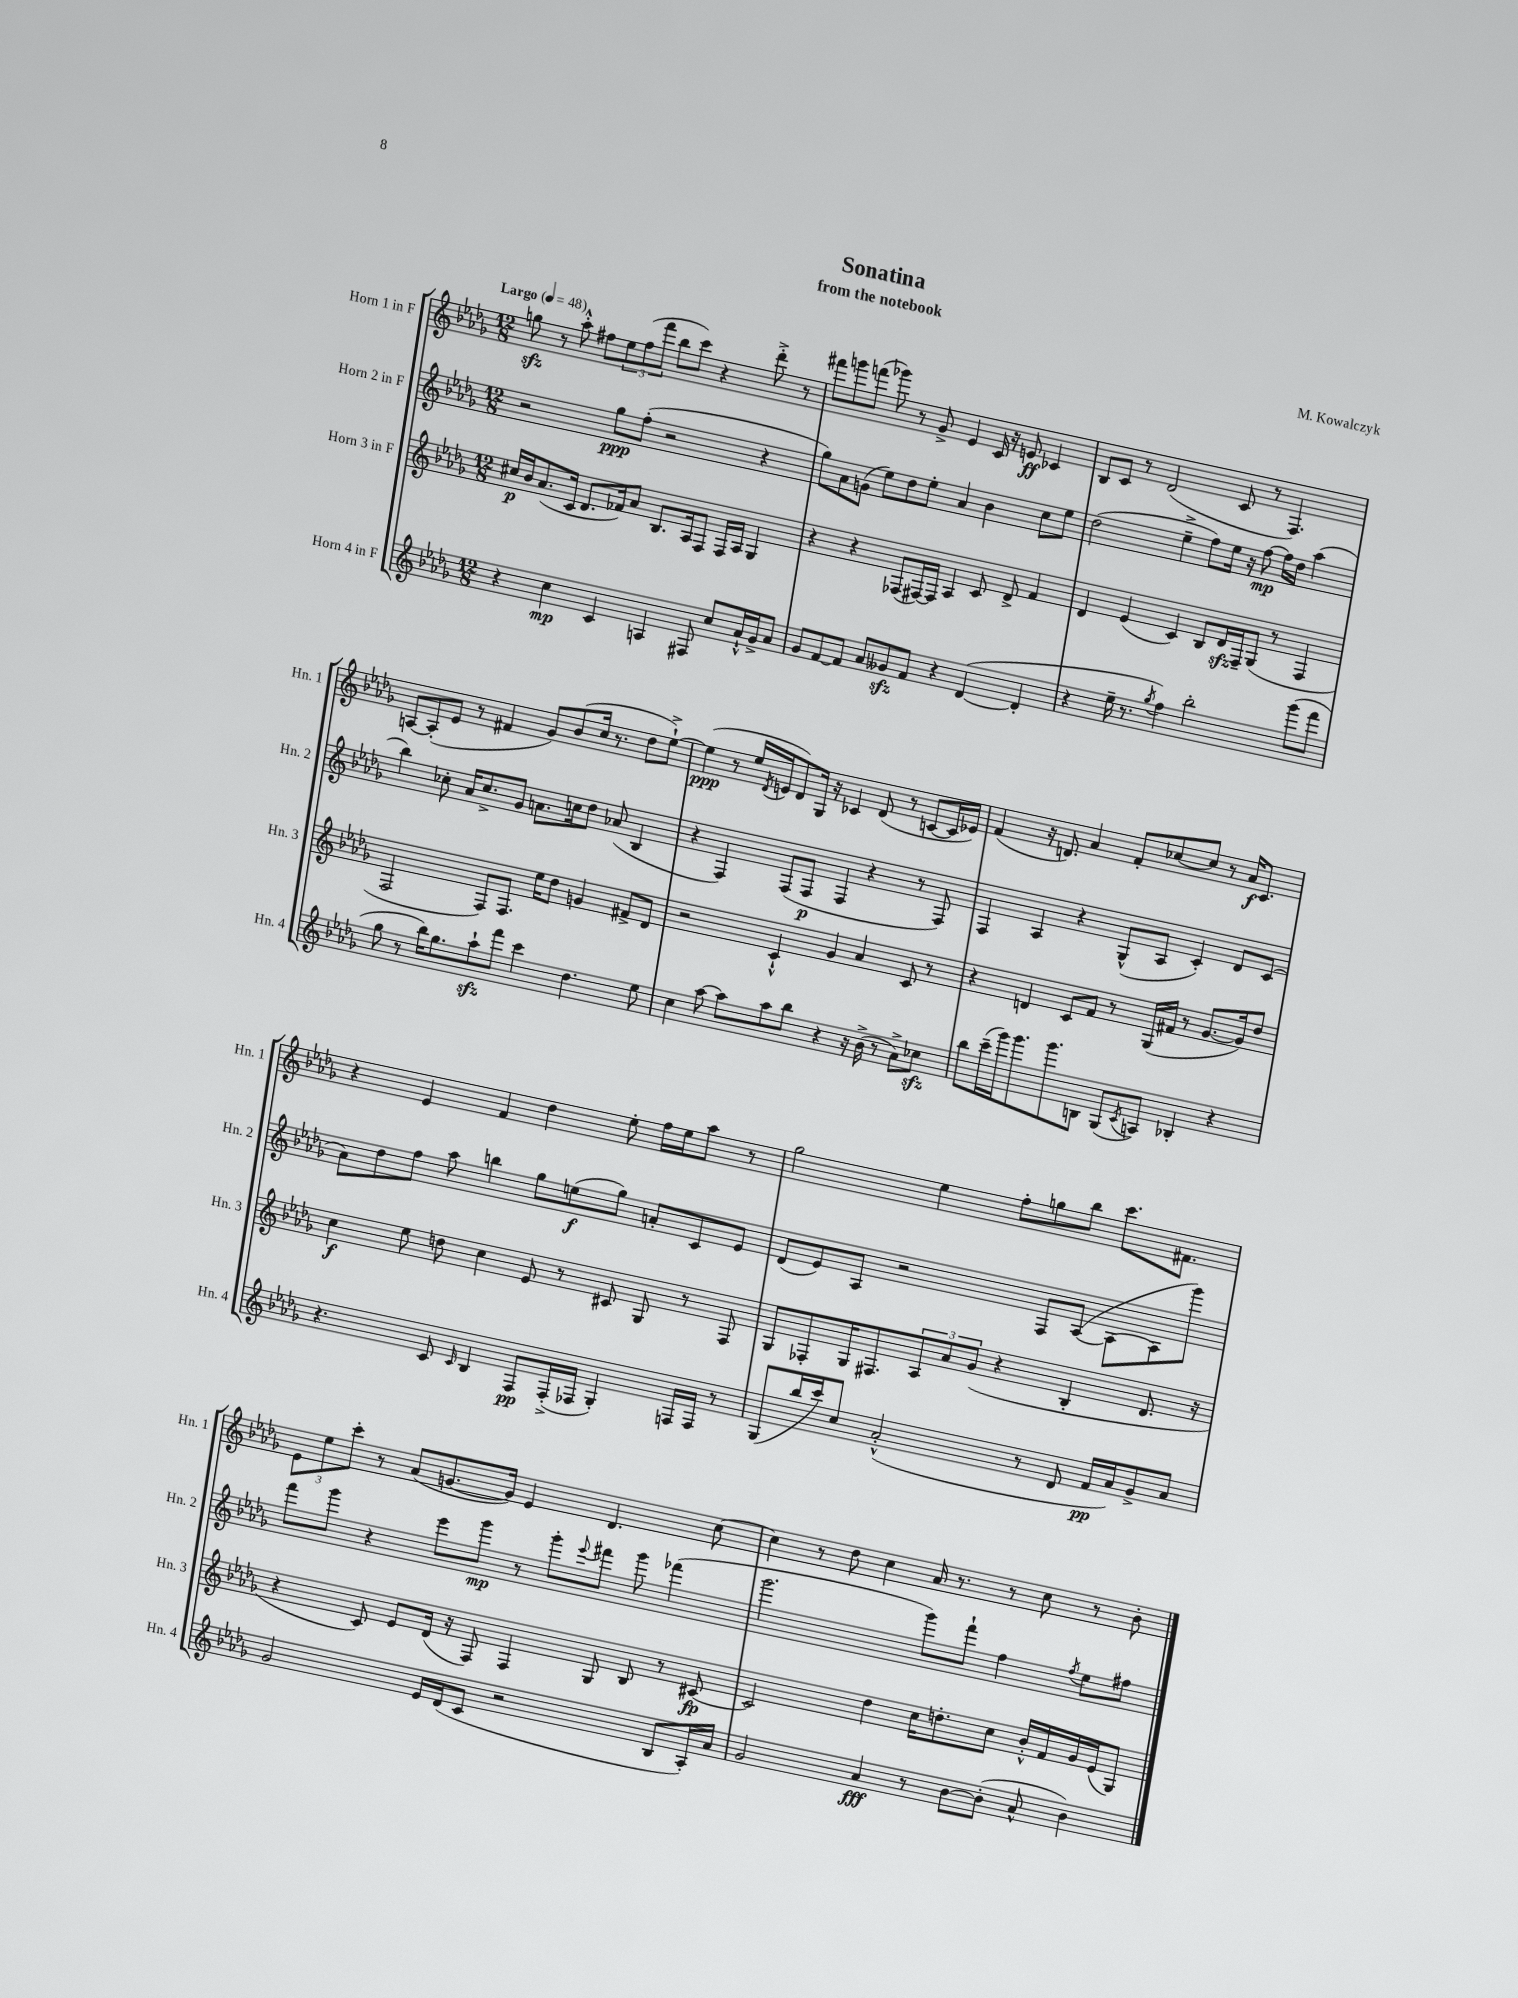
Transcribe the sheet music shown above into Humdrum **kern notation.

**kern	**kern	**kern	**kern
*staff4	*staff3	*staff2	*staff1
*clefG2	*clefG2	*clefG2	*clefG2
*k[b-e-a-d-g-]	*k[b-e-a-d-g-]	*k[b-e-a-d-g-]	*k[b-e-a-d-g-]
*M12/8	*M12/8	*M12/8	*M12/8
*MM48	*MM48	*MM48	*MM48
4r	16cc#	2r	8gg
.	16b-	.	.
.	(8.a-	.	8r
4cc	.	.	8aa-'^^
.	16c	.	.
.	8.d-	.	8ff#
4c	.	8gg-	12ee-
.	16f-)	.	.
.	.	.	(12ff#
.	8a-	(8ff'	.
.	.	.	12fff
4A	8.B-	2r	8bb-
.	.	.	8ccc)
.	16A-	.	.
8F#	8F	.	4r
8cc	16F	.	.
.	16A-	.	.
16a-`^^	4G-	4r	8ddd-'^
16g-^	.	.	.
8a-	.	.	8r
=	=	=	=
8g-	4r	8gg-)	8fff#
[8f	.	8a-	8ggg
8f]	4r	(8g	(8fff
8a-	.	8ee-)	8ggg-)
8g--	(8F-	8dd-	8r
8f	[16F#)	8ee-'	8g-^
.	16F#]	.	.
4r	4A-	4a-	4e-
([4d-	8c	4b-	16c
.	.	.	16r
.	8d-^	.	8e
4d-']	4f	8cc	4c-
.	.	8ee-	.
=	=	=	=
4r	4d-	(2dd-	8B-
.	.	.	8c
16ee-~	(4e-	.	8r
8.r	.	.	.
.	.	.	(2d-
8qgg-	.	.	.
4ff)	4c)	4ee-~^	.
2bb-'	8B-	8ff)	.
.	16d-	16ee-	8c
.	16F~	16r	.
.	(8G-	[8ff	8r
.	8r	16ff]	4.F)
.	.	16dd-	.
(8ggg-	4F	(4aa-	.
8fff	.	.	.
=	=	=	=
8gg-	2F	4bb-)	[8A
8r	.	.	(8A']
16bb-)	.	8cc-'	8e-
8.gg-	.	.	.
.	.	16a-	8r
.	.	8.cc-^	.
8aa-`	8F)	.	4f#
8fff	8.F	8g-	.
4ccc	.	8.a	8g-)
.	16ee-	.	.
.	8dd-	.	(8b-
.	.	16cc	.
4.dd-	4g	8dd-	16cc
.	.	.	8.r
.	.	(8a-	.
.	8f#^	4B-	8dd-
8ee-	8d-	.	[8ee-`^)
=	=	=	=
4cc	2r	4r	(4ee-]
[8aa-	.	4F)	8r
8aa-]	.	.	16ee-
.	.	.	8qd-
.	.	.	16e
8aa-	4c`^^	(8F	8d-)
8bb-	.	8F	16G-
.	.	.	16r
4r	4g-	4F	4c-
16r	4a-	4r	(8d-
(16b-^	.	.	.
8r	.	.	8r
8a-^)	8c	8r	[8c
8cc-	8r	8F)	16c]
.	.	.	16e-)
=	=	=	=
8bb-	4r	4F	(4f
(16ccc~	.	.	.
16ggg-)	.	.	.
8.ggg-	4d	4A-	16r
.	.	.	8.d)
8.ggg-	.	.	.
.	8c	4r	4a-
8B	8f	.	.
(8G-	8r	(8G-^^	8f'
8qc	.	.	.
8A)	(16G-	8A-	[8cc-
.	16f#	.	.
4B-'	8r	4c')	8cc-]
.	[8.g-	.	8r
4r	.	8d-	16a-
.	16g-])	.	8.c
.	8dd-	(8c	.
=	=	=	=
4.r	4cc	8a-)	4r
.	.	8dd-	.
.	8ee-	8ff	4e-
8c	8dd	8aa-	.
16qqc	.	.	.
4B-	4cc	4bb	4f
8F	8e-	8gg-	4dd-
(16F'^	8r	(8ee	.
16F-	.	.	.
4G-')	8c#	8gg-)	8ee-'
.	8G-	8a'	16ff
.	.	.	16ee-
16F	8r	8c	8aa-
16F	.	.	.
8r	8F	8e-	8r
=	=	=	=
(8G-	8G-	(8d-	2gg-
16bb-	8F-'	8e-)	.
16ccc)	.	.	.
8cc	16G-	8A-	.
.	8.F#	.	.
(2a-'^^	.	2r	.
.	12A-	.	4ee-
.	12a-	.	.
.	(12g-	.	.
.	4r	.	8ff'
8r	.	8F	8gg
8d-	4B-'	([8A-	8bb-
16f	.	8A-_	8.ccc
16a-)	.	.	.
8g-^	8.d-	8A-]	.
.	.	.	8.f#
8a-	.	8ggg-)	.
.	16r	.	.
=	=	=	=
2g-	4r	8fff	12e-
.	.	.	12ee-
.	.	8ggg-	.
.	.	.	12ccc'
.	8c)	4r	8r
.	8e-	.	(8a-
16e-	(16d-	8eee-	[8.g
(16d-	16r	.	.
8c	8F)	8ggg-	.
.	.	.	16g])
2r	4F	8r	4e-
.	.	8ggg-'	.
.	.	8qqeee-	.
.	8G-	8fff#	4.d-
.	8B-	8ggg-	.
8B-	8r	(4fff-	.
16A-')	[8c#	.	[8cc
16a-	.	.	.
=	=	=	=
2g-	2c#]	2.ggg-	4cc]
.	.	.	8r
.	.	.	8dd-
4a-	4dd-	.	4cc
8r	16cc	8ggg-)	16a-
.	8.dd'	.	8.r
[8b-	.	8fff`	.
(8b-']	8cc	4ff	8r
8a-^^	16b-'^^	.	8cc
.	16f	.	.
.	.	8qff	.
4b-)	16g-	8ee-	8r
.	(16e-	.	.
.	8G-)	8ff#	8b-'
==	==	==	==
*-	*-	*-	*-
